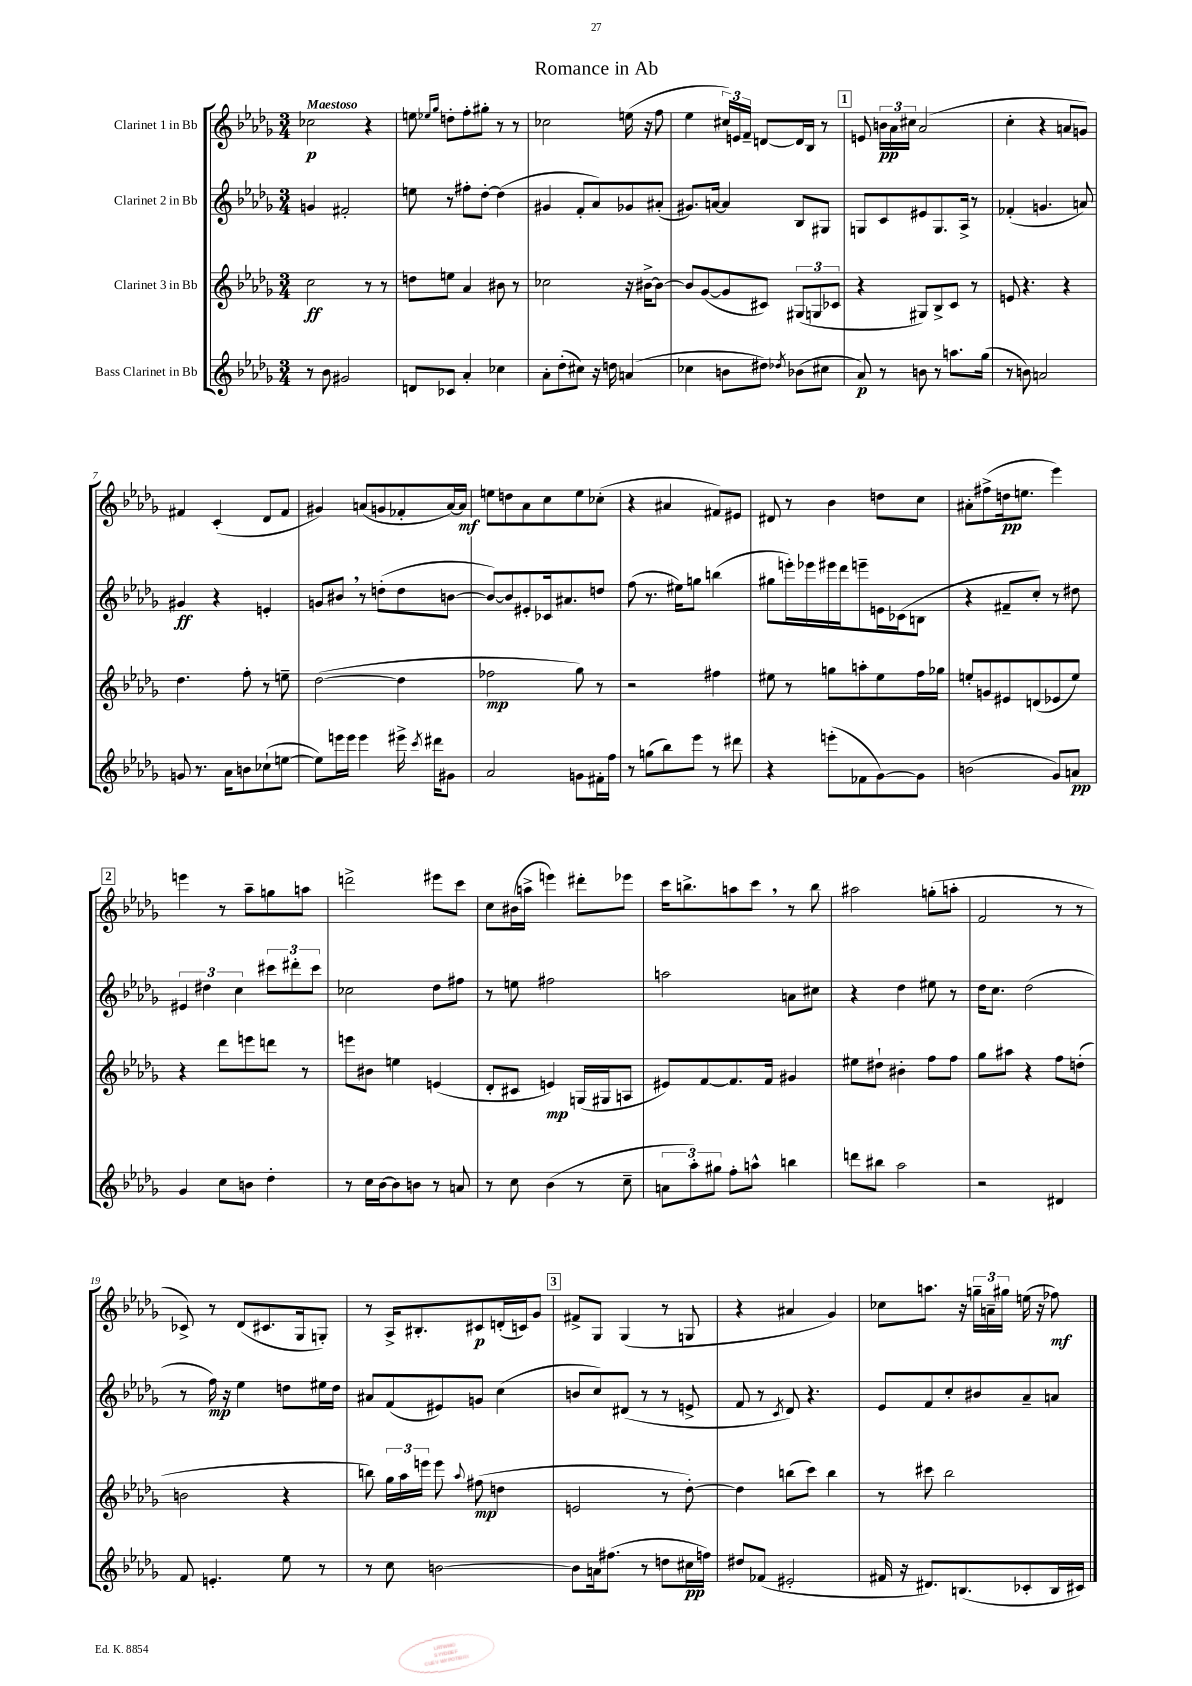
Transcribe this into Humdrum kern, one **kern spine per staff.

**kern	**dynam	**kern	**dynam	**kern	**dynam	**kern	**dynam
*part4	*part4	*part3	*part3	*part2	*part2	*part1	*part1
*staff4	*staff4	*staff3	*staff3	*staff2	*staff2	*staff1	*staff1
*I"Bass Clarinet in Bb	*	*I"Clarinet 3 in Bb	*	*I"Clarinet 2 in Bb	*	*I"Clarinet 1 in Bb	*
*clefG2	*	*clefG2	*	*clefG2	*	*clefG2	*
*k[b-e-a-d-g-]	*	*k[b-e-a-d-g-]	*	*k[b-e-a-d-g-]	*	*k[b-e-a-d-g-]	*
*M3/4	*	*M3/4	*	*M3/4	*	*M3/4	*
=1	=1	=1	=1	=1	=1	=1	=1
!	!	!	!	!	!	!LO:TX:a:B:t=Maestoso	!
8r	.	2cc\	ff	4gn/	.	2cc-X\	p
8b-\	.	.	.	.	.	.	.
2g#X/	.	.	.	2f#X'/	.	.	.
.	.	8r	.	.	.	4r	.
.	.	8r	.	.	.	.	.
=2	=2	=2	=2	=2	=2	=2	=2
8dn/L	.	8ddn\L	.	8een\	.	8een\	.
.	.	.	.	.	.	16qqee-X/LL	.
.	.	.	.	.	.	16qqgg-/JJ	.
8c-X/J	.	8een\J	.	8r	.	8ddn'\L	.
4a-'/	.	4a-/	.	8ff#X'\L	.	8ff'\	.
.	.	.	.	[8dd-'\J	.	8gg#X'\J	.
4cc-X\	.	8b#X\	.	(4dd-\]	.	8r	.
.	.	8r	.	.	.	8r	.
=3	=3	=3	=3	=3	=3	=3	=3
8a-'\L	.	2cc-X\	.	4g#X/	.	2cc-X\	.
(8dd-'\	.	.	.	.	.	.	.
8cc#X\J)	.	.	.	8f'/L	.	.	.
16r	.	.	.	8a-/)	.	.	.
16ddn\	.	.	.	.	.	.	.
(4an/	.	16r	.	8g-X/	.	(16een\	.
.	.	[16b#X^\KL	.	.	.	16r	.
.	.	8b#\J_	.	(8a#X'/J	.	8ff\	.
=4	=4	=4	=4	=4	=4	=4	=4
4cc-X\	.	8b#/L]	.	8.g#X/L)	.	4ee-\	.
.	.	([8g-/	.	.	.	.	.
.	.	.	.	[16an/Jk	.	.	.
8bn\L	.	8g-/]	.	4a/]	.	24cc#X/LL)	.
.	.	.	.	.	.	24en/	.
.	.	.	.	.	.	24f~/JJ	.
8dd#X\J)	.	8c#X/J)	.	.	.	[8dn/L	.
8qdd-X/	.	.	.	.	.	.	.
(8b-X\L	.	(12G#X/L	.	8B-/L	.	16d/L]	.
.	.	.	.	.	.	16B-/JJ	.
.	.	12Gn/	.	.	.	.	.
8cc#X\J	.	.	.	8G#X/J	.	8r	.
.	.	12c-X/J	.	.	.	.	.
!!LO:REH:place=s1:t=1
=5	=5	=5	=5	=5	=5	=5	=5
8a-/)	p	4r	.	8Gn/L	.	8en/	.
8r	.	.	.	8c/	.	24bn\LL	pp
.	.	.	.	.	.	24a-\	.
.	.	.	.	.	.	24cc#X\JJ	.
8bn\	.	8G#X/L)	.	8e#X/	.	(2a-/	.
8r	.	8B-^/	.	8.G/	.	.	.
8.aan\L	.	8c/J	.	.	.	.	.
.	.	.	.	16A-^/Jk	.	.	.
.	.	8r	.	8r	.	.	.
(16gg-\Jk	.	.	.	.	.	.	.
=6	=6	=6	=6	=6	=6	=6	=6
8r	.	8en/	.	(4f-X'/	.	4cc'\	.
8bn\)	.	4.r	.	.	.	.	.
2an/	.	.	.	4.gn/	.	4r	.
.	.	4r	.	.	.	8an/L	.
.	.	.	.	8an/)	.	8gn/J)	.
!!LO:LB:g=z
=7	=7	=7	=7	=7	=7	=7	=7
8gn/	.	4.dd-\	.	4g#X/	ff	4f#X/	.
8.r	.	.	.	.	.	.	.
.	.	.	.	4r	.	(4c'/	.
16a-\KL	.	.	.	.	.	.	.
8bn\	.	8ff'\	.	.	.	.	.
(8cc-X`\	.	8r	.	4en'/	.	8d-/L	.
[8een\J	.	8een~\	.	.	.	8f#/J	.
=8	=8	=8	=8	=8	=8	=8	=8
8ee\L])	.	([2dd-\	.	8gn/L	.	4g#X/)	.
16eeen\L	.	.	.	8b#X,/J	.	.	.
16eee\JJ	.	.	.	.	.	.	.
4eee\	.	.	.	8r	.	(8an/L	.
.	.	.	.	(8ddn'\L	.	8gn/	.
16eee#X^\	.	4dd-\]	.	8dd\	.	8f-X'/	.
8qccc/	.	.	.	.	.	.	.
16ddd#X\KL	.	.	.	.	.	.	.
8g#X\J	.	.	.	[8bn\J	.	[16a/L)	.
.	.	.	.	.	.	16a/JJ]	mf
=9	=9	=9	=9	=9	=9	=9	=9
2a-/	.	2ff-X\	mp	8b/L_)	.	8een\L	.
.	.	.	.	8b/]	.	8ddn\	.
.	.	.	.	8e#X'/	.	8a-\	.
.	.	.	.	16c-X/k	.	8cc\	.
.	.	.	.	8.a#X/	.	.	.
8gn\L	.	8gg-\)	.	.	.	8ee\	.
16f#X'\L	.	8r	.	8ddn/J	.	(8cc-X'\J	.
16ff\JJ	.	.	.	.	.	.	.
=10	=10	=10	=10	=10	=10	=10	=10
8r	.	2r	.	(8ff\	.	4r	.
(8ggn\L	.	.	.	8.r	.	.	.
8bb-\)	.	.	.	.	.	4a#X/	.
.	.	.	.	16ee#X\KL)	.	.	.
8eee-\J	.	.	.	8ggn\J	.	.	.
8r	.	4ff#X\	.	(4bbn\	.	8f#X/L)	.
8ddd#X\	.	.	.	.	.	8e#X/J	.
=11	=11	=11	=11	=11	=11	=11	=11
4r	.	8ee#X\	.	8gg#X\L	.	8d#X/	.
.	.	8r	.	16eeen'\L)	.	8r	.
.	.	.	.	16eee-X\	.	.	.
(8eeen'\L	.	8ggn\L	.	16eee#X\	.	4b-\	.
.	.	.	.	16ddd-\J	.	.	.
8f-X\	.	8aan'\	.	8eeen~\	.	.	.
[8g-\)	.	8ee#\	.	16en\L	.	8ddn\L	.
.	.	.	.	(16c-X\J	.	.	.
8g-\J]	.	16ff\L	.	8Bn\J	.	8cc\J	.
.	.	16gg-X\JJ	.	.	.	.	.
=12	=12	=12	=12	=12	=12	=12	=12
(2bn\	.	8een'/L	.	4r	.	8a#X'\L	.
.	.	8gn/	.	.	.	(8ff#X^\	.
.	.	8e#X/	.	8f#X~/L	.	16ddn\k	pp
.	.	.	.	.	.	8.een\J	.
.	.	(8dn/	.	8cc'/J)	.	.	.
8g-/L)	.	8e-X/	.	8r	.	4eee-\)	.
8an/J	pp	8ee/J)	.	8dd#X\	.	.	.
!!LO:LB:g=z
!!LO:REH:place=s1:t=2
=13	=13	=13	=13	=13	=13	=13	=13
4g-/	.	4r	.	6e#X/	.	4eeen\	.
.	.	.	.	6dd#X\	.	.	.
8cc\L	.	8ddd-\L	.	.	.	8r	.
.	.	.	.	6cc\	.	.	.
8bn\J	.	8eeen\	.	.	.	8aa-~\L	.
4dd-'\	.	8dddn\J	.	12ccc#X\L	.	8ggn\	.
.	.	.	.	12ddd#X'\	.	.	.
.	.	8r	.	.	.	8aan\J	.
.	.	.	.	12ccc#\J	.	.	.
=14	=14	=14	=14	=14	=14	=14	=14
8r	.	8eeen\L	.	2cc-X\	.	2dddn^\	.
16cc\LL	.	8b#X\J	.	.	.	.	.
[16b-\J	.	.	.	.	.	.	.
8b-\]	.	4een\	.	.	.	.	.
8bn\J	.	.	.	.	.	.	.
8r	.	(4en/	.	8dd-\L	.	8eee#X\L	.
8an/	.	.	.	8ff#X\J	.	8ccc\J	.
=15	=15	=15	=15	=15	=15	=15	=15
8r	.	8d-'/L	.	8r	.	8cc\L	.
8cc\	.	8c#X/J	.	8een\	.	(16b#X\L	.
.	.	.	.	.	.	16aan^\JJ	.
(4b-\	.	4en/)	mp	2ff#X\	.	4eeen\)	.
8r	.	(16Gn/LL	.	.	.	8ddd#X'\L	.
.	.	16G#X/J	.	.	.	.	.
8cc~\	.	8An/J	.	.	.	8eee-X\J	.
=16	=16	=16	=16	=16	=16	=16	=16
12an\L	.	8e#X/L)	.	2aan\	.	16ccc\KL	.
.	.	.	.	.	.	8.bbn^\	.
12aa-'\)	.	.	.	.	.	.	.
.	.	[8f/	.	.	.	.	.
12gg#X\J	.	.	.	.	.	.	.
8ff'\L	.	8.f/]	.	.	.	8aan\	.
8aan^^\J	.	.	.	.	.	8ccc,\J	.
.	.	16f/Jk	.	.	.	.	.
4bbn\	.	4g#X/	.	8an\L	.	8r	.
.	.	.	.	8cc#X\J	.	8bb\	.
=17	=17	=17	=17	=17	=17	=17	=17
8dddn\L	.	8ee#X\L	.	4r	.	2aa#X\	.
8bb#X\J	.	8dd#X`\J	.	.	.	.	.
2aa-\	.	4b#X'\	.	4dd-\	.	.	.
.	.	8ff\L	.	8ee#X\	.	(8ggn'\L	.
.	.	8ff\J	.	8r	.	8aan'\J	.
=18	=18	=18	=18	=18	=18	=18	=18
2r	.	8gg-\L	.	16dd-\KL	.	2f/	.
.	.	.	.	8.cc\J	.	.	.
.	.	8aa#X\J	.	.	.	.	.
.	.	4r	.	(2dd-\	.	.	.
4d#X/	.	8ff\L	.	.	.	8r	.
.	.	(8ddn'\J	.	.	.	8r	.
!!LO:LB:g=z
=19	=19	=19	=19	=19	=19	=19	=19
8f/	.	2bn\	.	8r	.	8c-X^/)	.
4.en'/	.	.	.	16ff\)	mp	8r	.
.	.	.	.	16r	.	.	.
.	.	.	.	4ee-\	.	(8d-/L	.
.	.	.	.	.	.	8.c#X/	.
8ee-\	.	4r	.	8ddn\L	.	.	.
.	.	.	.	.	.	16G-/k	.
8r	.	.	.	16ee#X\L	.	8Gn'/J)	.
.	.	.	.	16dd\JJ	.	.	.
=20	=20	=20	=20	=20	=20	=20	=20
8r	.	8bbn\)	.	8a#X/L	.	8r	.
8cc\	.	24gg-\LL	.	(8f/	.	16A-^/KL	.
.	.	24aa-\	.	.	.	.	.
.	.	.	.	.	.	8.B#X'/	.
.	.	24eeen\JJ	.	.	.	.	.
[2bn\	.	8eee\	.	8e#X/)	.	.	.
.	.	8qqaa-/	.	.	.	.	.
.	.	(8ff#X\	mp	8gn/J	.	8c#X/	p
.	.	4ddn\	.	(4cc\	.	(16dn'/L	.
.	.	.	.	.	.	16cn/J)	.
.	.	.	.	.	.	8g-/J	.
!!LO:REH:place=s1:t=3
=21	=21	=21	=21	=21	=21	=21	=21
8b\L]	.	2en/	.	8bn/L	.	8f#X^/L	.
16an\k	.	.	.	8cc/)	.	8G-/J	.
(8.ff#X\J	.	.	.	.	.	.	.
.	.	.	.	(8d#X/J	.	(4G-/	.
8r	.	.	.	8r	.	.	.
8ddn\L	.	8r	.	8r	.	8r	.
16cc#X\L	pp	[8dd-'\)	.	8en^/	.	8Gn/	.
16ffn\JJ)	.	.	.	.	.	.	.
=22	=22	=22	=22	=22	=22	=22	=22
8dd#X/L	.	4dd-\]	.	8f/	.	4r	.
(8f-X/J	.	.	.	8r	.	.	.
.	.	.	.	8qc/	.	.	.
2e#X'/	.	(8bbn\L	.	8d-/)	.	4a#X/	.
.	.	8ccc\J)	.	4.r	.	.	.
.	.	4bb\	.	.	.	4g-/)	.
=23	=23	=23	=23	=23	=23	=23	=23
16f#X/	.	8r	.	8e-/L	.	8cc-X\L	.
16r	.	.	.	.	.	.	.
8.d#X/L)	.	8ccc#X\	.	8f/	.	8.aan\J	.
.	.	2bb-\	.	8cc'/	.	.	.
(8.Bn/	.	.	.	.	.	16r	.
.	.	.	.	8b#X/	.	24ggn~\LL	.
.	.	.	.	.	.	24an~\	.
.	.	.	.	.	.	24gg#X\JJ	.
8c-X'/	.	.	.	8a-~/	.	(16een\	.
.	.	.	.	.	.	16r	.
16B/L	.	.	.	8an/J	.	8ff-X\)	mf
16c#X/JJ)	.	.	.	.	.	.	.
==	==	==	==	==	==	==	==
*-	*-	*-	*-	*-	*-	*-	*-
